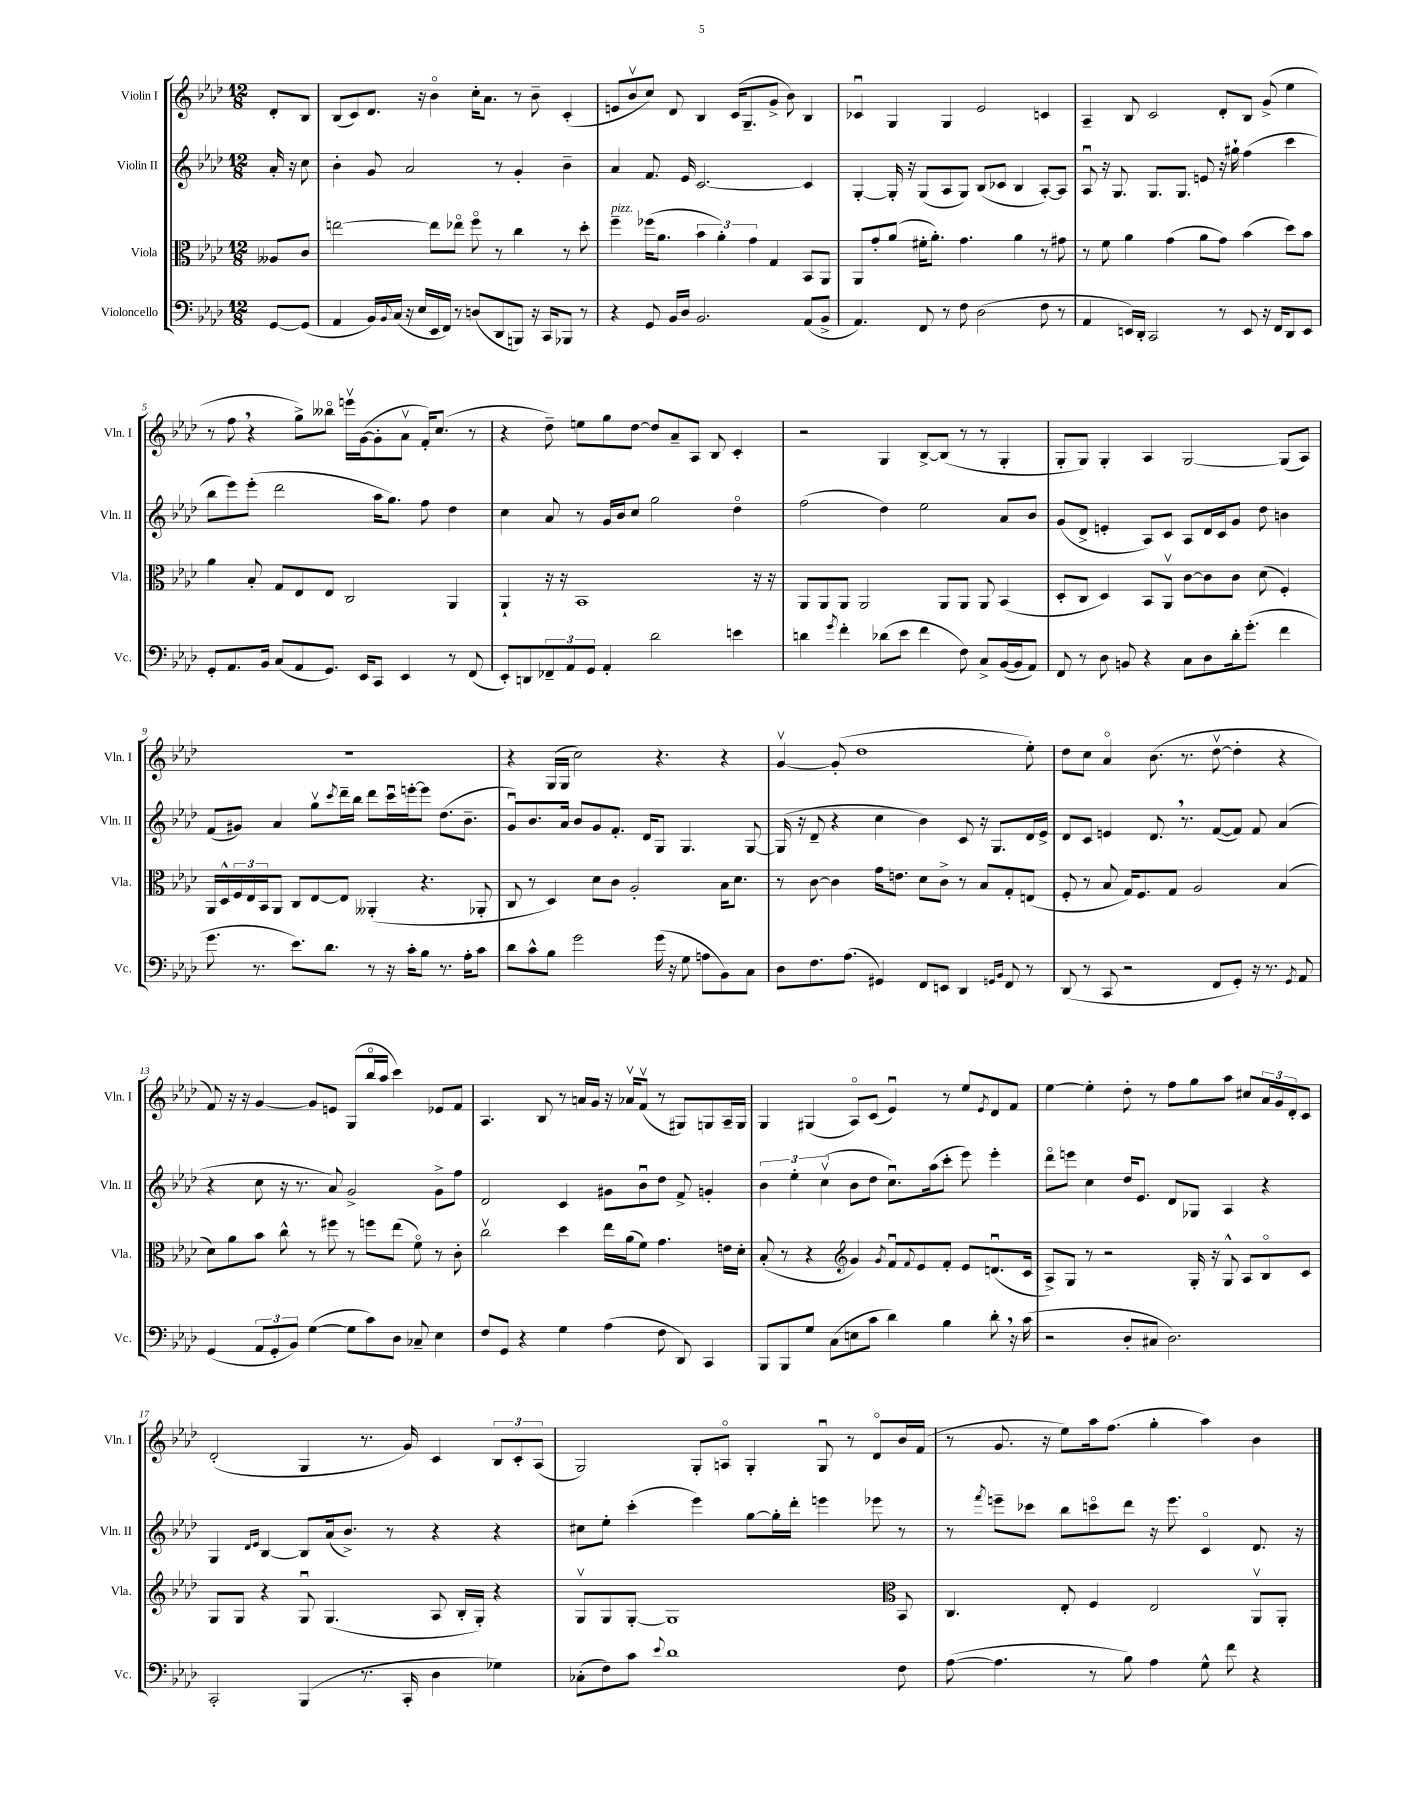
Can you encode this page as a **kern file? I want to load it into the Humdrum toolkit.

**kern	**kern	**kern	**kern
*part4	*part3	*part2	*part1
*staff4	*staff3	*staff2	*staff1
*I"Violoncello	*I"Viola	*I"Violin II	*I"Violin I
*I'Vc.	*I'Vla.	*I'Vln. II	*I'Vln. I
*clefF4	*clefC3	*clefG2	*clefG2
*k[b-e-a-d-]	*k[b-e-a-d-]	*k[b-e-a-d-]	*k[b-e-a-d-]
*M12/8	*M12/8	*M12/8	*M12/8
=	=	=	=
[8GG/L	8A--X/L	16a-'/	8d-'/L
.	.	16r	.
(8GG/J]	8c/J	8cc\	8B-/J
=1	=1	=1	=1
4AA-/	[2een\	4b-'\	(8B-/L
.	.	.	8c/)
16BB-/LL)	.	8g/	8.d-/J
8qqBB-/	.	.	.
(16C/JJ	.	.	.
16r	.	2a-/	.
16E-/LL	.	.	16r
16EE-/	8ee\L]	.	4b-\
16FF/JJ)	.	.	.
8r	8ee-X\J	.	.
(8Dn/L	8ff\	.	16cc'\KL
.	.	.	8.a-\J
8DD-/	8r	8r	.
8BBBn/J)	4cc\	4g'/	8r
16r	.	.	8b-~\
16CC/KL	.	.	.
8BBB-X/J	8r	4b-~\	(4c'/
8r	8dd-'\	.	.
=2	=2	=2	=2
!	!LO:TX:a:i:t=pizz.	!	!
4r	4ff~\	4a-/	8en/L
.	.	.	8b-v/
8GG/	(16ff-X\KL	8.f/	8cc/J)
.	8.a-\J	.	.
16BB-/LL	.	.	8d-/
16D-/JJ	.	16e-/	.
2.BB-/	6b-\	[2.c/	4B-/
.	6a-'\)	.	.
.	.	.	(16c/KL
.	.	.	8.G~/
.	6g\	.	.
.	4G/	.	8g^/J
.	.	.	8b-\)
(8AA-/L	8BB-/L	4c/]	4B-/
8BB-^/J	8AA-/J	.	.
=3	=3	=3	=3
4.AA-/)	8AA-/L	[4G'/	4c-Xu/
.	8g'/	.	.
.	(8a-/J	16G'/]	4G/
.	.	16r	.
8FF/	16f#X'\KL	(8G/L	.
.	8.a-'\J)	.	.
8r	.	8A-/	4G/
8F\	4.g\	8G/J)	.
(2D-\	.	(8B-/L	2e-/
.	.	8c-X/J	.
.	4a-\	4B-/	.
8F\	8r	[8A-'/L)	4cn/
8r	8g#X\	8A-/J]	.
=4	=4	=4	=4
4AA-/	8r	8A-u/	4A-~/
.	8f\	16r	.
.	.	8.G/	.
16EEn/LL)	4a-\	.	8B-/
16DD-'/JJ	.	.	.
2CC/	.	8.G/L	2c/
.	(4g\	.	.
.	.	8.G/J	.
.	8a-\L	8en/	.
8r	8g\J)	16r	8d-'/L
.	.	16gg#X`\	.
8EE/	(4b-\	(4ff\	8B-/J
16r	.	.	(8g^/
16FF/KL	.	.	.
8DD-/	8dd-\L)	4ccc\	4ee-\
8EE/J	8b-\J	.	.
!!LO:LB:g=z
=5	=5	=5	=5
8GG'/L	4a-\	8bb-\L	8r
8.AA-/	.	8eee-\)	8ff,\
.	8B-'/	(8eee-'\J	4r
16BB-/Jk	.	.	.
(8C/L	8G/L	2ddd-\	.
8AA-/	8E-/	.	8gg^\L)
8.GG/J)	8E-/J	.	8bb--X\J
.	2C/	.	16eeenv\LL
16EE-/KL	.	.	([16g\J
8CC/J	.	16aa-\KL	8g'\]
.	.	8.gg\J)	.
4EE-/	.	.	8a-v\J
.	.	8ff\	16f'/KL)
.	.	.	(8.cc/J
8r	4AA-/	4dd-\	.
(8FF/	.	.	8r
=6	=6	=6	=6
8EE-'/L)	4AA-`/	4cc\	4r
8DDn/	.	.	.
12FF-X~/	16r	8a-/	8dd-~\)
.	16r	.	.
12AA-/	.	.	.
.	1BB-	8r	8een\L
12GG/J	.	.	.
4AA-'/	.	16g/LL	8gg\
.	.	16b-/J	.
.	.	8cc/J	[8dd-\J
2d-\	.	2gg\	8dd-/L]
.	.	.	8a-~/
.	.	.	8A-/J
.	.	.	8B-/
4en\	.	4dd-\	4c'/
.	16r	.	.
.	16r	.	.
=7	=7	=7	=7
4dn\	8AA-/L	(2ff\	2r
.	8AA-/	.	.
8qg/	.	.	.
4f'\	8AA-/J	.	.
.	2AA-/	.	.
(8d-X\L	.	4dd-\)	4G/
8e-\J	.	.	.
4f\	.	2ee-\	[8B-^/L
.	8AA-/L	.	(8B-/J]
8F\)	8AA-/J	.	8r
8C^/L	8AA-/	.	8r
([16BB-/L	(4BB-/	8a-/L	4G'/
16BB-/J]	.	.	.
8AA-/J)	.	8b-/J	.
=8	=8	=8	=8
8FF/	8D-'/L	(8g/L	8G'/L
8r	8C/J	8d-^/J	8G/J)
8D-\	4D-/)	4en'/	4G'/
8BBn/	.	.	.
4r	8BB-/L	8A-/L)	4A-/
.	8AA-v/J	8c/J	.
8C\L	[8c\L	8A-/L	[2G/
8D-\	8c\]	16d-/L	.
.	.	16c/J	.
16d-'\k	8c\J	8g/J	.
(8.g'\J	.	.	.
.	(8d-\	8dd-\	.
4f\	4F'/)	4bn\	(8G/L]
.	.	.	8A-/J)
!!LO:LB:g=z
=9	=9	=9	=9
8.g\	16AA-/LL	(8f/L	1.r
.	16D-^^/	.	.
.	24F/	8g#X/J)	.
.	24E-/	.	.
8.r	.	.	.
.	24BB-/J	.	.
.	8AA-/J	4a-/	.
8.e-\L)	8C/L	.	.
.	[8E-/	8ggv\L	.
8.d-\J	.	.	.
.	.	8qccc/	.
.	8E-/J]	16ddd-~\L	.
.	.	16bb-\JJ	.
8r	(4AA--X'/	8ddd-\L	.
16r	.	16cccu\L	.
16c'\KL	.	[16eeen'\J	.
8B-\J	4.r	8eee\J]	.
8.r	.	(8.dd-\L	.
16A-'\KL	.	8.b-~\J	.
8c\J	8AA-X'/	.	.
=10	=10	=10	=10
8d-\L	8C/	8gu/L)	4r
8c^^\	8r	8.b-/	.
8B-\J	4D-/)	.	(16G/LL
.	.	16a-/Jk	16G/JJ
2g\	.	8b-/L	2cc\)
.	8d-\L	8g/	.
.	8c\J	8.f'/J	.
.	2A-'/	.	.
.	.	16d-/KL	.
(16g\	.	8G/J	4.r
16r	.	.	.
8G\	.	4.G/	.
8An\L	.	.	.
8BB-\)	16B-\KL	.	4r
.	8.d-\J	.	.
8C\J	.	[8G/	.
=11	=11	=11	=11
8D-\L	8r	(16G/]	[4gv/
.	.	16r	.
8.F\	[8c\	8d-~/	.
.	4c\]	4r	(8g'/]
(8.A-\J	.	.	.
.	.	.	1dd-
4GG#X/)	16g\KL	4cc\	.
.	8.en\J	.	.
8FF/L	8d-\L	4b-\)	.
8EEn/J	8c^\J	.	.
4DD-/	8r	8c/	.
.	8B-/L	16r	.
.	.	8.G/L	.
16qqGGn/LL	.	.	.
16qqBB-/JJ	.	.	.
8FF/	8G'/	.	.
8r	(8En/J	16d-/L	8ee-'\)
.	.	16e-^/JJ	.
=12	=12	=12	=12
(8DD-/	8F'/	8d-/L	8dd-\L
8r	8r	8c/J	8cc\J
8CC/	8B-/	4en/	4a-/
2r	16G/KL)	.	.
.	8.F/	.	.
.	.	8.d-,/	(8.b-\
.	8G/J	.	.
.	.	8.r	8.r
.	2A-/	.	.
8FF/L	.	([8f/L	[8dd-v\
8GG'/J)	.	8f/J])	4dd-'\]
16r	.	8f/	.
8.r	.	.	.
.	(4B-/	(4a-/	4r
8qGG/	.	.	.
8AA-/	.	.	.
!!LO:LB:g=z
=13	=13	=13	=13
(4GG/	8d-\L)	4r	8f/)
.	8a-\	.	16r
.	.	.	16r
12AA-/L	8b-\J	8cc\	[4g/
12GG'/	.	.	.
.	8cc^^\	16r	.
12BB-/J)	.	.	.
.	.	8.r	.
([4G\	8r	.	8g/L]
.	8ff#X\	8a-/)	8en/J
8G\L]	8r	2g^/	(8G/L
8c\)	8ffn\L	.	16bb-/L
.	.	.	16aa-/JJ
8D-\J	(8ee-\J	.	4ccc\)
8C-X~/	8f\)	.	.
4E-\	8r	8g^\L	8e-X/L
.	8c'\	8ff\J	8f/J
=14	=14	=14	=14
8F/L	2ccv\	2d-/	4.A-/
8GG/J	.	.	.
4r	.	.	.
.	.	.	8B-/
4G\	4dd-\	4c/	8r
.	.	.	16an/LL
.	.	.	16g/JJ
(4A-\	16ee-\LL	8g#X\L	16r
.	(16a-\J	.	16a-Xv/KL
.	8f\J)	8b-u\	(8fv/J
8F\	4.g\	8dd-\J	8r
8DD-/)	.	8f^/	8G#X/L)
4CC/	.	4gn'/	8Gn/
.	16en\LL	.	16A-~/L
.	16d-'\JJ	.	16G/JJ
=15	=15	=15	=15
8BBB-/L	(8B-'/	6b-\	4G/
8BBB-/	8r	.	.
.	.	6ee-'\	.
8G/J	4r	.	(4G#X/
.	.	(6ccv\	.
(8C\L	.	.	.
*	*clefG2	*	*
8En\	4g/)	8b-\L	8A-/L)
8c\J	.	8dd-\J	(8c/J
.	8qg/	.	.
4d-\)	8fu/L	8.ccu\L)	4e-u/)
.	8qqf/	.	.
.	8e-/	.	.
.	.	(16aa-\k	.
4B-\	8f'/J	8ccc'\J	8r
.	8e-/L	8eee-\)	8ee-/L
.	.	.	8qe-/
8d-',\	(8.dnu/	4eee-'\	8d-/
16r	.	.	8f/J
(16c\	16c/Jk	.	.
=16	=16	=16	=16
2r	8A-^/L)	8ddd-\L	[4ee-\
.	8G/J	8eeen\J	.
.	8r	4cc\	4ee-'\]
.	2r	.	.
8D-'/L	.	16dd-/KL	8dd-'\
.	.	8.e-/J	.
8C#X/J	.	.	8r
2.D-\)	.	8d-/L	8ff\L
.	16G'/	8G-X/J	8gg\
.	16r	.	.
.	8G^^/	4A-/	8aa-\J
.	8A-/L	.	8cc#X/L
.	8B-/	4r	24a-/L
.	.	.	24g/
.	.	.	24d-'/J
.	8c/J	.	8c/J
!!LO:LB:g=z
=17	=17	=17	=17
2CC'/	8G/L	4G/	(2d-'/
.	8G/J	.	.
.	.	16qqd-/LL	.
.	.	16qqe-/JJ	.
.	4r	[4B-/	.
(4BBB-/	8Gu/	8B-/L]	4G/
.	(4.G/	(16a-/k	.
.	.	8.b-^/J)	.
8.r	.	.	8.r
.	.	8r	.
16CC'/	.	.	16g/)
4D-\	8A-/	4r	4c/
.	16B-'/LL	.	.
.	16G'/JJ)	.	.
4G-X\)	4r	4r	12B-/L
.	.	.	12c'/
.	.	.	(12A-/J
=18	=18	=18	=18
(8C-X'\L	8Gv/L	8cc#X\L	2G/)
8F\)	8G/	8ee-'\J	.
8c\J	[8G'/J	(4ccc'\	.
8qqe-/	.	.	.
1d-	1G]	.	.
.	.	4eee-\)	8G'/L
.	.	.	8An/J
.	.	[8gg\L	4G'/
.	.	16gg'\L]	.
.	.	16ddd-'\JJ	.
.	.	4eeen\	8Gu/
.	.	.	8r
.	.	8eee-X\	8d-/L
*	*clefC3	*	*
8F\	8BB-/	8r	16b-/L
.	.	.	(16f/JJ
=19	=19	=19	=19
([8A-\	4.C/	8r	8r
.	.	8qfff/	.
4.A-\]	.	8eeen~\L	8.g/
.	.	8ccc-X\J	.
.	.	.	16r
.	8E-'/	8bb-\L	8ee-\L)
8r	4F/	8cccn\	16aa-\k
.	.	.	(8.ff\J
8B-\)	.	8ddd-\J	.
4A-\	2E-/	16r	4gg'\
.	.	8.eee\	.
8G^^\	.	4c/	4aa-\)
8f\	.	.	.
4r	8AA-v/L	8.d-/	4b-\
.	8AA-'/J	.	.
.	.	16r	.
==	==	==	==
*-	*-	*-	*-
